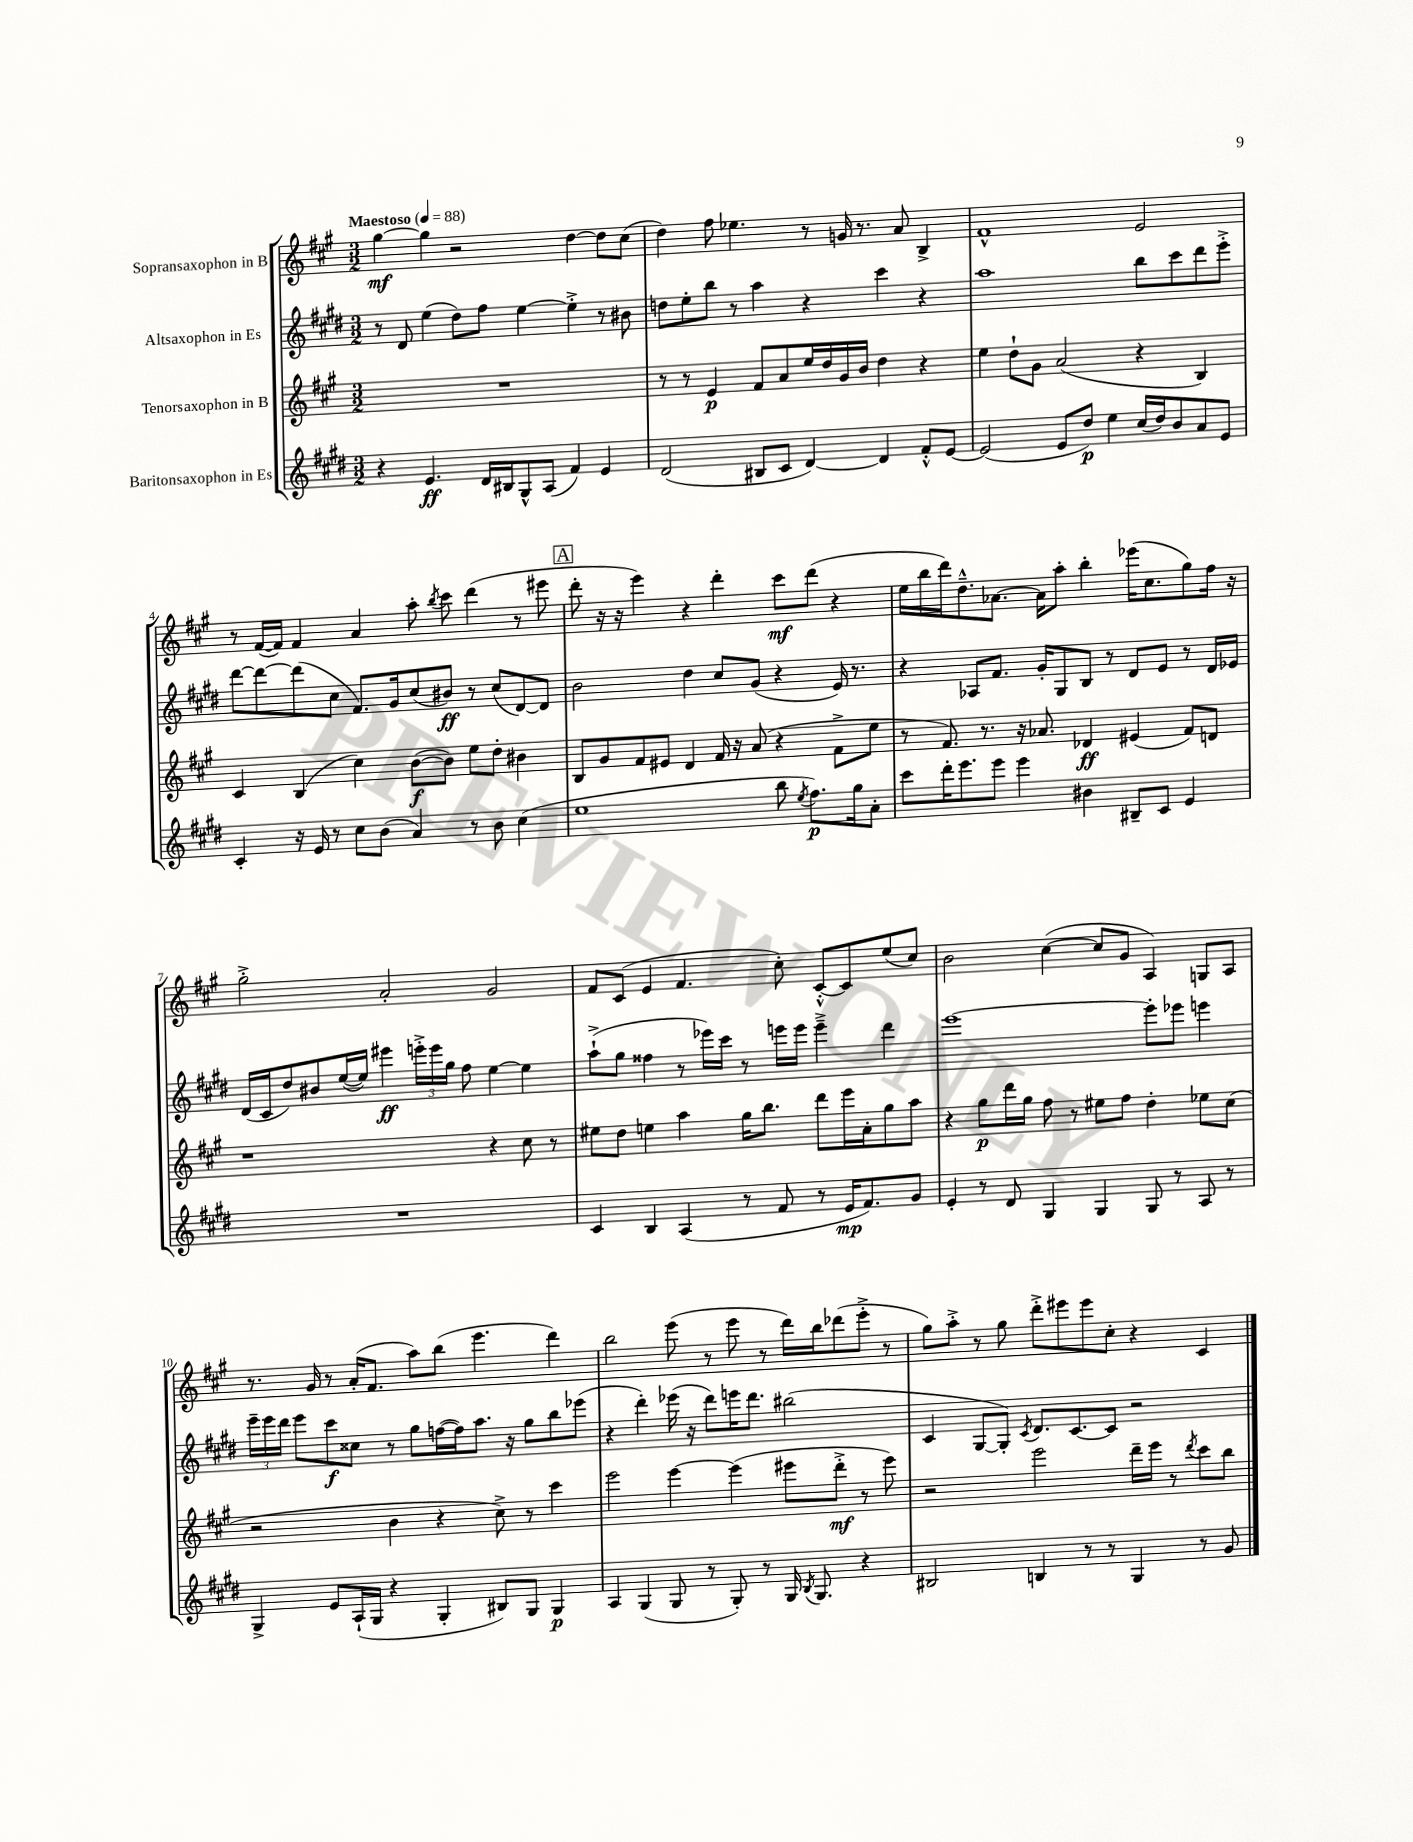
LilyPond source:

<<
\new StaffGroup <<
\new Staff = "s0" \with { instrumentName = "Sopransaxophon in B" } {
    \clef treble \key a \major \numericTimeSignature \time 3/2 \tempo "Maestoso" 4 = 88
    \autoBeamOff gis''4~\mf gis''4 r2 d''4~ d''8[ cis''8]( |
    d''4) fis''8 ees''4. r8 g'16 r8. a'8 b4-> |
    fis'1-^ e'2 |
    r8 fis'16[~( fis'16]) fis'4 a'4 a''8-. \acciaccatura { b''8 } cis'''8 d'''4( r8 eis'''8 |
    \mark \markup { \box "A" } d'''8-. r16 r16 e'''4) r4 d'''4-. cis'''8[\mf d'''8]( r4 |
    e''16[ b''16 d'''16) d''8.---^ aes'8.]~ aes'16[ a''8]-. b''4-. ees'''16[( cis''8. gis''8) fis''16] r16 |
    gis''2-.-> a'2-. gis'2 |
    fis'8[ cis'8]( e'4 fis'4. cis''8-.) cis'8[~-.-^ cis'8 e''8( cis''8]) |
    b'2 cis''4~( cis''8[ gis'8] a4) g8[ a8] |
    r8. gis'16 r8 a'16[-.( fis'8.] a''8[) b''8]( e'''4. d'''4) |
    b''2 e'''8( r8 e'''8 r8 d'''16[) b''16 des'''8( e'''8]-.-> r8 |
    gis''8[) a''8]-.-> r8 gis''8 d'''8[-.-> eis'''8 eis'''8 cis''8]-. r4 cis'4 \bar "|." |
}
\new Staff = "s1" \with { instrumentName = "Altsaxophon in Es" } {
    \clef treble \key e \major \numericTimeSignature \time 3/2
    \autoBeamOff r8 dis'8 e''4( dis''8[) fis''8] e''4~ e''4-.-> r8 bis'8 |
    d''8[ e''8-. b''8] r8 a''4 r4 cis'''4 r4 |
    a''1 b''8[ cis'''8 dis'''8 e'''8]-.-> |
    dis'''8[~ dis'''8~ dis'''8( cis''8] fis'8.[) gis'16 cis''8( bis'8]\ff) r8 cis''8[( dis'8~) dis'8] |
    \mark \markup { \box "A" } b'2 dis''4 cis''8[ gis'8]( r4 e'16) r8. |
    r4 aes8[ fis'8.] gis'16[-. gis8 b8] r8 dis'8[ e'8] r8 dis'16[ ees'16] |
    dis'16[( cis'16 dis''8) bis'8 e''16~( e''16]) eis'''4\ff \tuplet 3/2 { e'''16[-.-> e'''16 gis''16] } fis''8 e''4~ e''4 |
    a''8[-!->( gis''8] fisis''4 r8 ees'''16[) cis'''16] r8 e'''16[ e'''16] e'''4---> dis'''4 |
    e'''1~ e'''8[-. ees'''8] e'''4 |
    \tuplet 3/2 { e'''16[-- e'''16 dis'''16] } e'''8[ cis'''8\f cisis''8] r8 gis''8[ f''16~( f''16) a''8.] r16 gis''8[ b''8 ees'''8]( |
    r4 dis'''4-.) ees'''16( r16 dis'''8[) e'''16 dis'''8.] bis''2( |
    cis'4 gis8[~ gis8]-.) \acciaccatura { cis'8 } dis'8.[ cis'8.~ cis'8] r2 \bar "|." |
}
\new Staff = "s2" \with { instrumentName = "Tenorsaxophon in B" } {
    \clef treble \key a \major \numericTimeSignature \time 3/2
    \autoBeamOff R1. |
    r8 r8 e'4\p fis'8[ a'8 e''16 d''16 gis'16 b'16] d''4 r4 |
    e''4 d''8[-! gis'8] a'2( r4 b4) |
    cis'4 b4( cis''4) b'8[~\f( b'8]) e''8[ d''8]-. bis'4 |
    \mark \markup { \box "A" } b8[ gis'8 fis'8 eis'8] d'4 fis'16 r16 a'8( r4 fis'8[-> e''8] |
    r8 fis'8.) r8. r16 aes'8. des'4\ff eis'4( fis'8[) d'8] |
    r1 r4 cis''8 r8 |
    eis''8[ d''8] e''4 a''4 gis''16[ b''8.] d'''8[ e'''16 a'16-. gis''8 a''8] |
    r4 gis''8[\p d'''16 gis''16] fis''8 r8 eis''8[ fis''8] d''4-. ees''8[ cis''8]( |
    r2 b'4 r4 cis''8->) r8 cis'''4 |
    e'''2 e'''4~ e'''4( eis'''8[ d'''8]-.->\mf r8 eis'''8) |
    r2 e'''2 d'''16[-- e'''16] r8 \acciaccatura { d'''8 } cis'''8[ b''8] \bar "|." |
}
\new Staff = "s3" \with { instrumentName = "Baritonsaxophon in Es" } {
    \clef treble \key e \major \numericTimeSignature \time 3/2
    \autoBeamOff r4 e'4.\ff dis'16[ bis16 gis8-^ a8]( fis'4) e'4 |
    dis'2( bis8[ cis'8] dis'4~) dis'4 fis'8[-.-^ e'8]~ |
    e'2( e'8[ dis''8]\p) e''4 cis''16[( dis''16) b'8 a'8 e'8] |
    cis'4-. r16 e'16 r8 cis''8[ b'8]( a'4) r8 b'8 cis''4( |
    \mark \markup { \box "A" } e''1 b''8 \acciaccatura { e''8 } fis''8.[\p) gis''16 a'8]-. |
    cis'''8[ dis'''16-. e'''8. e'''8] e'''4 bis'4 bis8[-- cis'8] e'4 |
    R1. |
    cis'4 b4 a4( r8 fis'8 r8 e'16[\mp fis'8.) gis'8] |
    e'4-. r8 dis'8 gis4 gis4 gis8 r8 a8 r8 |
    gis4-> e'8[ a16-!( gis16] r4 gis4-. bis8[) gis8] gis4\p |
    a4 gis4( gis8 r8 gis8-.) r8 gis16 \acciaccatura { b8 } gis8. r4 |
    bis2 b4 r8 r8 gis4 r8 gis'8 \bar "|." |
}
>>
>>
